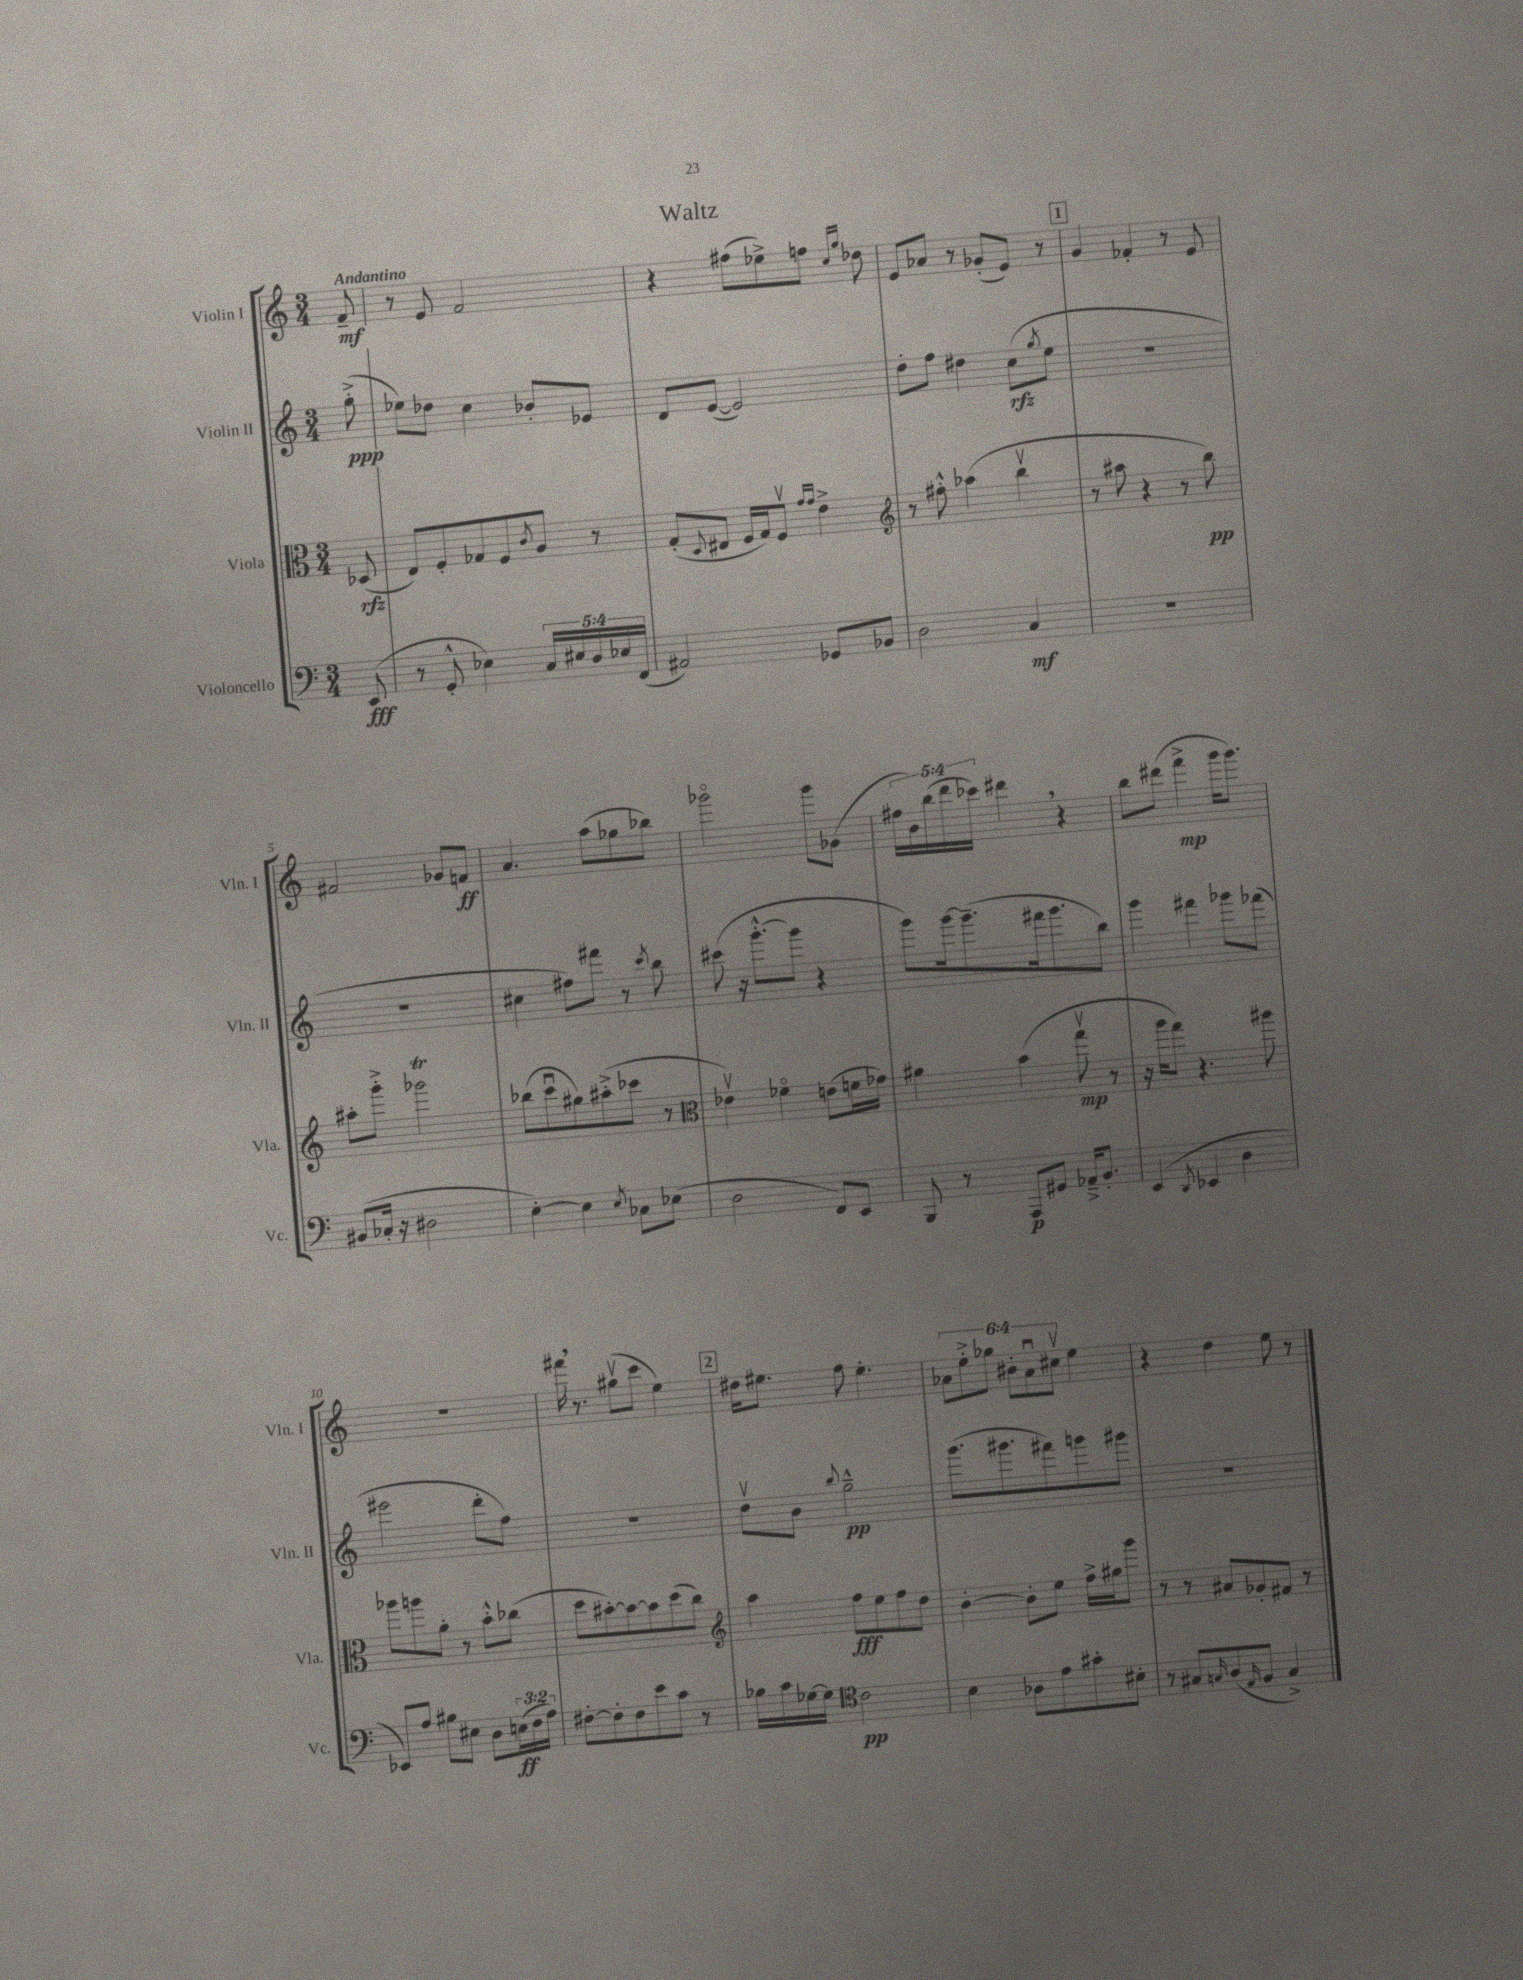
\header { title = "Waltz" }
<<
\new StaffGroup <<
\new Staff = "s0" \with { instrumentName = "Violin I" shortInstrumentName = "Vln. I" } {
    \clef treble \key c \major \numericTimeSignature \time 3/4 \override Staff.TupletNumber.text = #tuplet-number::calc-fraction-text \partial 8 \tempo "Andantino"
    f'8--\mf |
    r8 e'8 f'2 |
    r4 fis''8( ees''8->) f''8 \grace { c''16 g''16 } des''8 |
    e'8 aes'8 r8 ges'8-.( e'8) r8 |
    \mark \markup { \box "1" } g'4 fes'4-. r8 e'8 |
    fis'2 ges'8 f'8\ff |
    a'4. a''8( ges''8 bes''8) |
    ges'''2\flageolet ges'''8 ges'8( |
    \tuplet 5/4 { fis''16 b'16) b''16( d'''16 ces'''16) } dis'''4 \breathe r4 |
    b''8 dis'''8( f'''4->\mp g'''16 g'''8.) |
    R2. |
    fis'''16 \breathe r8. gis''8\upbow( c'''8 e''4) |
    \mark \markup { \box "2" } dis''16 eis''8. f''8 eis''4.-. |
    \tuplet 6/4 { aes'8 e''8-.-> ges''8 bis'8-. aes'8\downbow cis''8\upbow } e''4 |
    r4 d''4 e''8 r8 \bar "|." |
}
\new Staff = "s1" \with { instrumentName = "Violin II" shortInstrumentName = "Vln. II" } {
    \clef treble \key c \major \numericTimeSignature \time 3/4 \partial 8
    g''8-.->\ppp( |
    ees''8) des''8 c''4 bes'8-. ees'8 |
    d'8 e'8~( e'2) |
    d''8-. f''8 dis''4 c''8\rfz( \acciaccatura { g''8 } e''8 |
    \mark \markup { \box "1" } R2. |
    R2. |
    cis''4 fis''8) fis'''8 r8 \acciaccatura { c'''8 } b''8 |
    cis'''8( r16 g'''8.~-.-^ g'''8 r4 |
    g'''8) g'''16~ g'''8.--( fis'''16 g'''8. b''8) |
    g'''4 fis'''4 ges'''8 fes'''8( |
    eis'''2 d'''8-. f''8) |
    R2. |
    \mark \markup { \box "2" } d''8\upbow b'8 \appoggiatura { b''8 } g''2---^\pp |
    g'''8.( gis'''8. fis'''8) g'''8 gis'''8 |
    R2. \bar "|." |
}
\new Staff = "s2" \with { instrumentName = "Viola" shortInstrumentName = "Vla." } {
    \clef alto \key c \major \numericTimeSignature \time 3/4 \partial 8
    des8\rfz( |
    e8) f8-. ges8 f8 \acciaccatura { c'8 } a8 r8 |
    g8-.( \appoggiatura { d8 } eis8 f16 g16) f8\upbow \grace { g'16 g'16 } e'4-> |
    \clef treble r8 fis''8-.-^ aes''4( b''4\upbow |
    \mark \markup { \box "1" } r8 ais''8 r4 r8 b''8\pp) |
    ais''8-. g'''8-.-> ges'''2\trill |
    bes''8( c'''8\downbow gis''8) ais''8-.->( ces'''8 r8 |
    \clef alto ees'4\upbow) fes'4\flageolet e'8( f'16 ges'16) |
    ais'4 b'4( g''8\upbow\mp r8 |
    r16 a''16 g''8) r4. ais''8 |
    aes''8 a''8 a'8-. r8 b'8-.-^ ces''8( |
    d''8 bis'8~-.) bis'8~ bis'8 d''8( c''8) |
    \mark \markup { \box "2" } \clef treble a''4 f''8\fff e''8 f''8 d''8 |
    b'4~-. b'8-. e''8 f''16-> gis''16 g'''8 |
    r8 r8 ais'8 ges'8-. fis'8 r8 \bar "|." |
}
\new Staff = "s3" \with { instrumentName = "Violoncello" shortInstrumentName = "Vc." } {
    \clef bass \key c \major \numericTimeSignature \time 3/4 \override Staff.TupletNumber.text = #tuplet-number::calc-fraction-text \partial 8
    e,8\fff( |
    r8 g,8-.-^ ees4) \tuplet 5/4 { c16 eis16 d16 ees16 f,16( } |
    ais,2) ges,8 bes,8 |
    d2 c4\mf |
    \mark \markup { \box "1" } R2. |
    bis,8( ces16-. r16 dis2 |
    e4~-.) e4 \acciaccatura { e8 } ces8 ees8( |
    d2 f,8) e,8 |
    b,,8 r8 a,,8\p gis,8 aes,16---> b,8.-. |
    e,4( \acciaccatura { d,8 } ees,4 d4 |
    ees,8) a8 bis8 eis8 d8 \tuplet 3/2 { e16\ff( f16 a16) } |
    fis8~-. fis8-. fis8 e'8 c'8 r8 |
    \mark \markup { \box "2" } bes16 c'16 ges16~ ges16 \clef tenor c'2\pp |
    b4 aes8 e'8 gis'8-. bis8-. |
    r8 gis8 \grace { g16 } a8( \grace { e16 } f8 g4->) \bar "|." |
}
>>
>>
